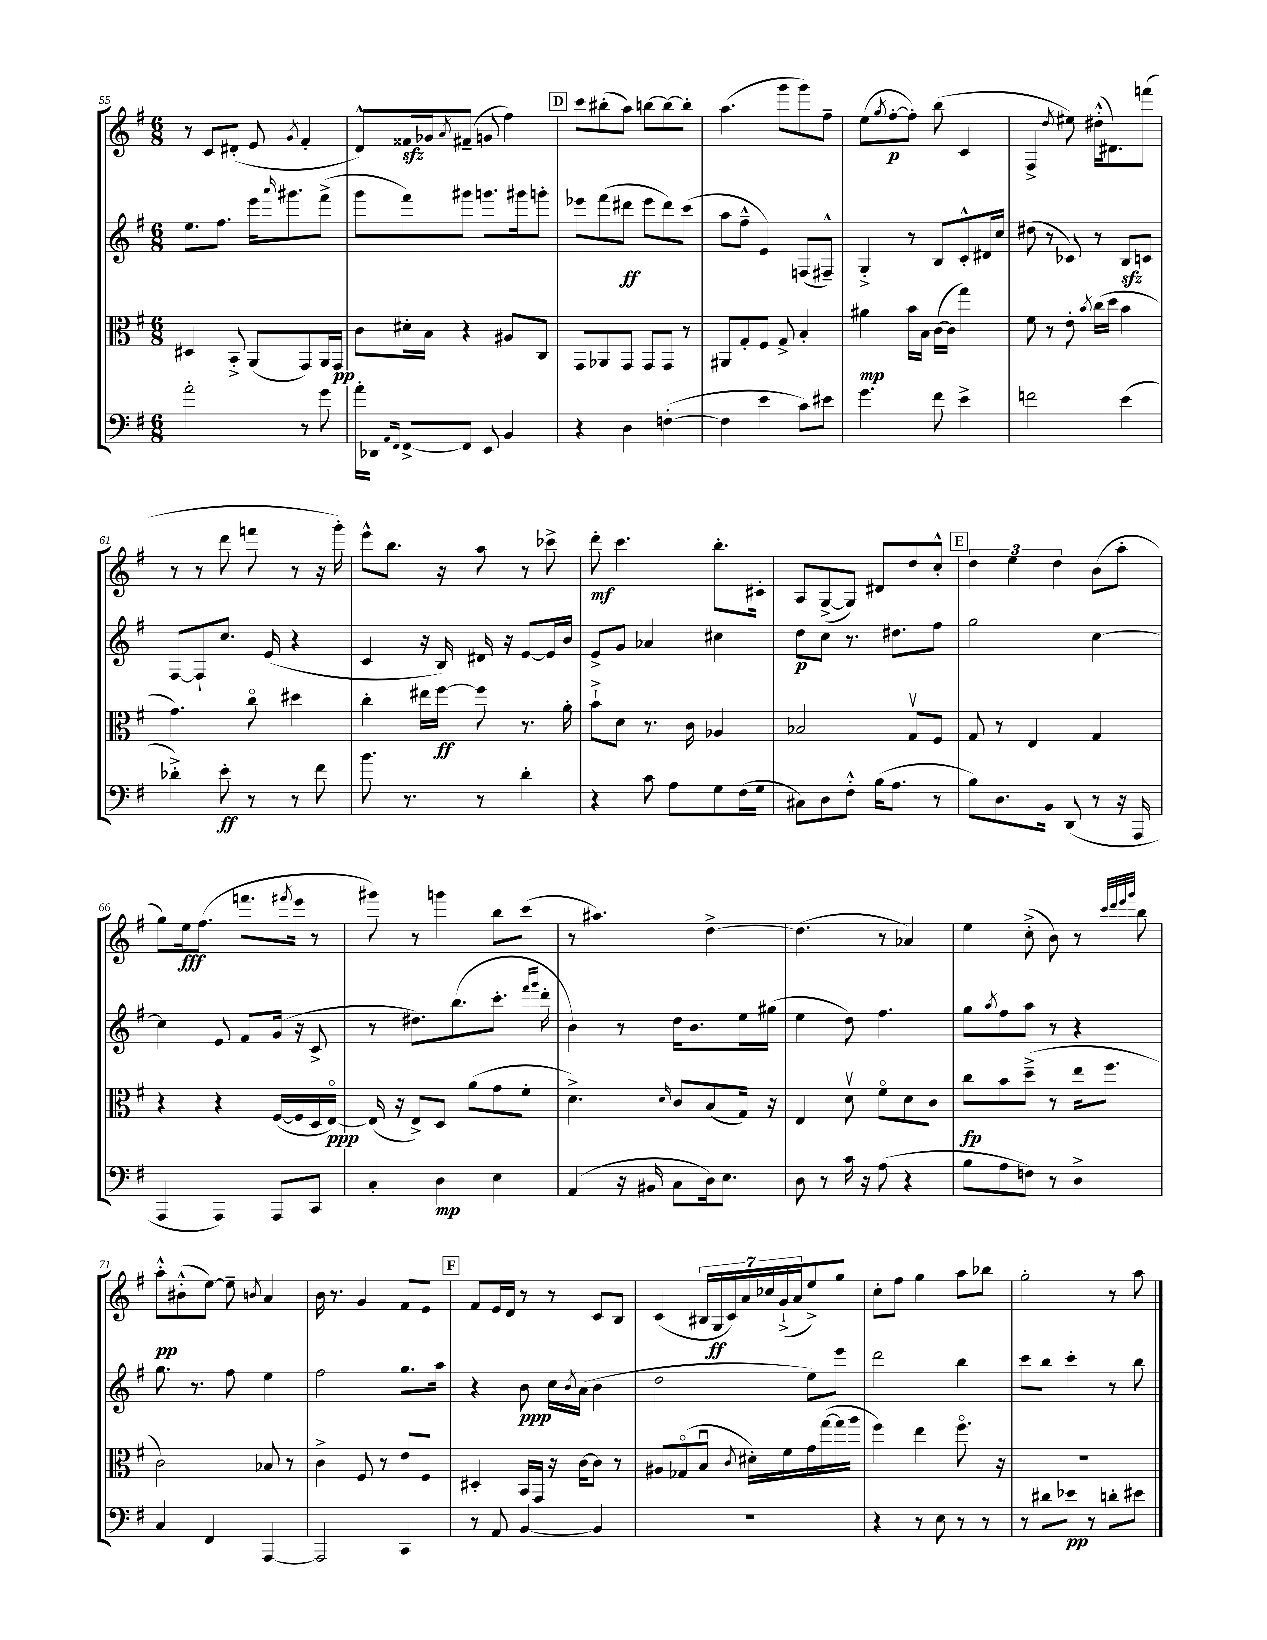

**kern	**dynam	**kern	**dynam	**kern	**dynam	**kern	**dynam
*part4	*part4	*part3	*part3	*part2	*part2	*part1	*part1
*staff4	*staff4	*staff3	*staff3	*staff2	*staff2	*staff1	*staff1
*clefF4	*	*clefC3	*	*clefG2	*	*clefG2	*
*k[f#]	*	*k[f#]	*	*k[f#]	*	*k[f#]	*
*M6/8	*	*M6/8	*	*M6/8	*	*M6/8	*
=55	=55	=55	=55	=55	=55	=55	=55
2a'\	.	4D#X/	.	8.ee\L	.	8r	.
.	.	.	.	.	.	8c/L	.
.	.	.	.	8.ff#\J	.	.	.
.	.	8BB'^/	.	.	.	(8d#X'/J	.
.	.	(8AA/L	.	16eee\KL	.	8e/	.
.	.	.	.	16qqaaa/	.	.	.
.	.	.	.	8.ggg#X\	.	.	.
.	.	.	.	.	.	8qg/	.
8r	.	8GG/)	.	.	.	4f#'/	.
8g\	.	16AA/L	.	(8fff#^\J	.	.	.
.	.	16GG/JJ	pp	.	.	.	.
=56	=56	=56	=56	=56	=56	=56	=56
16a'\LL	.	8c\L	.	8ggg\L	.	8d^^/L)	.
16DD-X\JJ	.	.	.	.	.	.	.
16qqAA/LL	.	.	.	.	.	.	.
16qqFF#/JJ	.	.	.	.	.	.	.
[8FF#^/L	.	16d#X'\L	.	8fff#\)	.	16f##Xzz/L	.
.	.	16B\JJ	.	.	.	16g-X/J	.
.	.	.	.	.	.	8qa/	.
8FF#/J]	.	4r	.	8ggg#X\J	.	(8f#X~/J	.
8EE/	.	.	.	8.gggn\L	.	8gn/	.
4BB/	.	8A#X/L	.	.	.	4ff#\)	.
.	.	.	.	16ggg#X\k	.	.	.
.	.	8C/J	.	8gggn'\J	.	.	.
!!LO:REH:place=s1:t=D
=57	=57	=57	=57	=57	=57	=57	=57
4r	.	8GG/L	.	8eee-X\L	.	8ccc\L	.
.	.	8AA-X/	.	(8fff#\	.	(8bb#X'\	.
4D\	.	8GG/J	.	8ddd#X\J	ff	8aa\J)	.
.	.	8GG/L	.	8eee-\L	.	[8bbn\L	.
([4Fn'\	.	8GG/J	.	8ddd#\)	.	8bb\_	.
.	.	8r	.	(8ccc\J	.	8bb'\J]	.
=58	=58	=58	=58	=58	=58	=58	=58
4F\]	.	8AA#X/L	.	8aa\L	.	(4.aa\	.
.	.	8G'/	.	8ff#~^^\J	.	.	.
4e\	.	8F#/J	.	4e/)	.	.	.
.	.	8G^/	.	.	.	8ggg\L	.
8c\L)	.	4B'/	.	(8Fn/L	.	8ggg\)	.
8e#X\J	.	.	.	8F#X~^^/J)	.	8ff#~\J	.
=59	=59	=59	=59	=59	=59	=59	=59
4.g\	.	4a#X\	mp	4G'^/	.	(8ee\L	.
.	.	.	.	.	.	8qgg/	.
.	.	.	.	.	.	[8ff#'\	p
.	.	16b\LL	.	8r	.	8ff#'\J])	.
.	.	16B\JJ	.	.	.	.	.
8f#\	.	([16c\LL	.	8B/L	.	(8bb\	.
.	.	16c\JJ]	.	.	.	.	.
4e^\	.	4gg\)	.	8c'^^/	.	4c/	.
.	.	.	.	16d#X/L	.	.	.
.	.	.	.	16cc/JJ	.	.	.
=60	=60	=60	=60	=60	=60	=60	=60
2fn\	.	8f#\	.	(8dd#X\	.	4F#^/	.
.	.	8r	.	8r	.	.	.
.	.	.	.	.	.	8qdd/	.
.	.	8e'\	.	8c-X/)	.	8ee#X\)	.
.	.	8qb/	.	.	.	.	.
.	.	(16cc\LL	.	8r	.	(16dd#X'^^\KL	.
.	.	16dd\JJ	.	.	.	8.d#X\)	.
(4e\	.	4b\	.	8Bzz/L	.	.	.
.	.	.	.	8cn/J	.	(8fffn\J	.
!!LO:LB:g=z
=61	=61	=61	=61	=61	=61	=61	=61
4d-X'^\)	.	4.g\)	.	[8F#/L	.	8r	.
.	.	.	.	8F#`/]	.	8r	.
8e'\	ff	.	.	8.cc/J	.	8ddd\	.
8r	.	8cc\	.	.	.	8fffn\	.
.	.	.	.	(16e/	.	.	.
8r	.	4dd#X\	.	4r	.	8r	.
8f#\	.	.	.	.	.	16r	.
.	.	.	.	.	.	16ggg'\)	.
=62	=62	=62	=62	=62	=62	=62	=62
8.b\	.	4cc'\	.	4c/	.	8eee^^\L	.
.	.	.	.	.	.	8.bb\J	.
8.r	.	.	.	.	.	.	.
.	.	16ee#X\LL	.	16r	.	.	.
.	.	[16ff#\JJ	ff	16B/)	.	16r	.
8r	.	8ff#\]	.	16d#X/	.	8aa\	.
.	.	.	.	16r	.	.	.
4d'\	.	8.r	.	[8e/L	.	8r	.
.	.	.	.	16e/L]	.	8ccc-X^\	.
.	.	16a'\	.	16b/JJ	.	.	.
=63	=63	=63	=63	=63	=63	=63	=63
4r	.	8b`^\L	.	8e^/L	.	8ddd'\	mf
.	.	8d\J	.	8g/J	.	4.ccc\	.
8c\	.	8.r	.	4a-X/	.	.	.
8A\L	.	.	.	.	.	.	.
.	.	16c\	.	.	.	.	.
8G\	.	4A-X/	.	4cc#X\	.	8.bb'\L	.
(16F#\L	.	.	.	.	.	.	.
16G\JJ	.	.	.	.	.	16c#X'\Jk	.
=64	=64	=64	=64	=64	=64	=64	=64
8C#X\L)	.	2B-X/	.	8dd\L	p	8A/L	.
8D\	.	.	.	8cc\J	.	([8G^/	.
8F#'^^\J	.	.	.	8.r	.	8G/J])	.
(16B\KL	.	.	.	.	.	8d#X/L	.
8.A\J	.	.	.	8.dd#X\L	.	.	.
.	.	8Gv/L	.	.	.	8dd/	.
8r	.	8F#/J	.	8ff#\J	.	8cc'^^/J	.
!!LO:REH:place=s1:t=E
=65	=65	=65	=65	=65	=65	=65	=65
8B\L)	.	8G/	.	2gg\	.	6dd\	.
8.D\	.	8r	.	.	.	.	.
.	.	.	.	.	.	6ee\	.
.	.	4E/	.	.	.	.	.
16BB\Jk	.	.	.	.	.	.	.
.	.	.	.	.	.	6dd\	.
(8DD/	.	.	.	.	.	.	.
8r	.	4G/	.	[4cc\	.	(8b\L	.
16r	.	.	.	.	.	8aa'\J	.
16AAA/	.	.	.	.	.	.	.
!!LO:LB:g=z
=66	=66	=66	=66	=66	=66	=66	=66
4AAA/	.	4r	.	4cc\]	.	8gg\L)	.
.	.	.	.	.	.	16ee\k	fff
.	.	.	.	.	.	(8.ff#\J	.
4AAA/)	.	4r	.	8e/	.	.	.
.	.	.	.	8f#/L	.	8.fffn\L	.
8AAA/L	.	([16F#/LL	.	(16g/Jk	.	.	.
.	.	.	.	.	.	8qfff#X/	.
.	.	16F#/]	.	16r	.	16eee\Jk	.
8CC/J	.	16D/	.	8c^/	.	8r	.
.	.	[16E/JJ)	ppp	.	.	.	.
=67	=67	=67	=67	=67	=67	=67	=67
4C'/	.	(16E/]	.	8r	.	8ggg#X\)	.
.	.	16r	.	.	.	.	.
.	.	8E^/L)	.	8.dd#X\L)	.	8r	.
4D\	mp	8D/J	.	.	.	4gggn\	.
.	.	.	.	(8.bb\	.	.	.
.	.	(8a\L	.	.	.	.	.
4E\	.	8g\	.	8.ccc'\J	.	8bb\L	.
.	.	8f#'\J	.	.	.	(8ccc\J	.
.	.	.	.	16qqfff#/LL	.	.	.
.	.	.	.	16qqggg/JJ	.	.	.
.	.	.	.	16ddd'\	.	.	.
=68	=68	=68	=68	=68	=68	=68	=68
(4AA/	.	4.d^\)	.	4b\)	.	8r	.
.	.	.	.	.	.	4.aa#X\)	.
16r	.	.	.	8r	.	.	.
16BB#X/	.	.	.	.	.	.	.
.	.	16qqd/	.	.	.	.	.
8C\L	.	8c/L	.	16dd\KL	.	.	.
.	.	.	.	8.b\	.	.	.
16D\k)	.	(8B/	.	.	.	[4dd^\	.
8.E\J	.	.	.	.	.	.	.
.	.	16G/Jk)	.	16ee\L	.	.	.
.	.	16r	.	(16gg#X\JJ	.	.	.
=69	=69	=69	=69	=69	=69	=69	=69
8D\	.	4E/	.	4ee\	.	(4.dd\]	.
8r	.	.	.	.	.	.	.
16c\	.	8dv\	.	8dd\)	.	.	.
16r	.	.	.	.	.	.	.
(8A\	.	8f#\L	.	4.ff#\	.	8r	.
4r	.	8d\	.	.	.	4a-X/)	.
.	.	8c\J	.	.	.	.	.
=70	=70	=70	=70	=70	=70	=70	=70
8B\L	.	8cc\L	fp	8gg\L	.	4ee\	.
.	.	.	.	8qaa/	.	.	.
8A\	.	8b\	.	8ff#\	.	.	.
8Fn\J)	.	(8dd~^\J	.	8aa\J	.	(8cc'^\	.
8r	.	8r	.	8r	.	8b\)	.
4D^\	.	16ee\KL	.	4r	.	8r	.
.	.	8.ff#\J	.	.	.	.	.
.	.	.	.	.	.	32qqccc/LLL	.
.	.	.	.	.	.	32qqddd/	.
.	.	.	.	.	.	32qqeee/	.
.	.	.	.	.	.	32qqggg/JJJ	.
.	.	.	.	.	.	8bb\	.
!!LO:LB:g=z
=71	=71	=71	=71	=71	=71	=71	=71
4C/	.	2c\)	.	8.gg\	.	8aa'^^\L	pp
.	.	.	.	.	.	(8b#X'^^\	.
.	.	.	.	8.r	.	.	.
4FF#/	.	.	.	.	.	[8ee\J)	.
.	.	.	.	8ff#\	.	8ee~\]	.
.	.	.	.	.	.	8qbn/	.
[4AAA/	.	8B-X/	.	4ee\	.	4a/	.
.	.	8r	.	.	.	.	.
=72	=72	=72	=72	=72	=72	=72	=72
2AAA/]	.	4c^\	.	2ff#\	.	16b\	.
.	.	.	.	.	.	8.r	.
.	.	8F#/	.	.	.	4g/	.
.	.	8r	.	.	.	.	.
4CC/	.	8e/L	.	8.gg\L	.	8f#/L	.
.	.	8F#/J	.	.	.	8e/J	.
.	.	.	.	16aa\Jk	.	.	.
!!LO:REH:place=s1:t=F
=73	=73	=73	=73	=73	=73	=73	=73
8r	.	4D#X'/	.	4r	.	8f#/L	.
8AA/	.	.	.	.	.	16e/L	.
.	.	.	.	.	.	16d/JJ	.
[4BB/	.	16BB/LL	.	8b\	ppp	8r	.
.	.	16GG/JJ	.	.	.	.	.
.	.	16r	.	16cc\LL	.	8r	.
.	.	.	.	8qb/	.	.	.
.	.	[16c\KL	.	(16a\JJ	.	.	.
4BB/]	.	8c\J]	.	4b\	.	8c/L	.
.	.	8r	.	.	.	8B/J	.
=74	=74	=74	=74	=74	=74	=74	=74
2.r	.	8A#X/L	.	2dd\	.	(4c/	.
.	.	(8G-X/	.	.	.	.	.
.	.	8Bu/J	.	.	.	28B#X/LL	.
.	.	.	.	.	.	28G/	ff
.	.	.	.	.	.	28c/)	.
.	.	.	.	.	.	28a/	.
.	.	8qc/	.	.	.	.	.
.	.	16d#X'\LL)	.	.	.	.	.
.	.	.	.	.	.	28cc-X/	.
.	.	.	.	.	.	(28g`^/	.
.	.	16f#\	.	.	.	.	.
.	.	.	.	.	.	28a/J	.
.	.	16g\	.	8ee\L)	.	8ee^/)	.
.	.	([16gg\	.	.	.	.	.
.	.	16gg\]	.	8eee\J	.	8gg/J	.
.	.	16aa\JJ	.	.	.	.	.
=75	=75	=75	=75	=75	=75	=75	=75
4r	.	4ff#\)	.	2ddd\	.	8cc'\L	.
.	.	.	.	.	.	8ff#\J	.
8r	.	4ee\	.	.	.	4gg\	.
8E\	.	.	.	.	.	.	.
8r	.	8.ff#\	.	4bb\	.	8aa\L	.
8r	.	.	.	.	.	8bb-X\J	.
.	.	16r	.	.	.	.	.
=76	=76	=76	=76	=76	=76	=76	=76
8r	.	2.r	.	8ccc\L	.	2gg'\	.
8d#X\L	.	.	.	8bb\J	.	.	.
8e-X\J	pp	.	.	4ccc'\	.	.	.
8r	.	.	.	.	.	.	.
8dn'\L	.	.	.	8r	.	8r	.
8e#X\J	.	.	.	8bb\	.	8aa\	.
==	==	==	==	==	==	==	==
*-	*-	*-	*-	*-	*-	*-	*-
